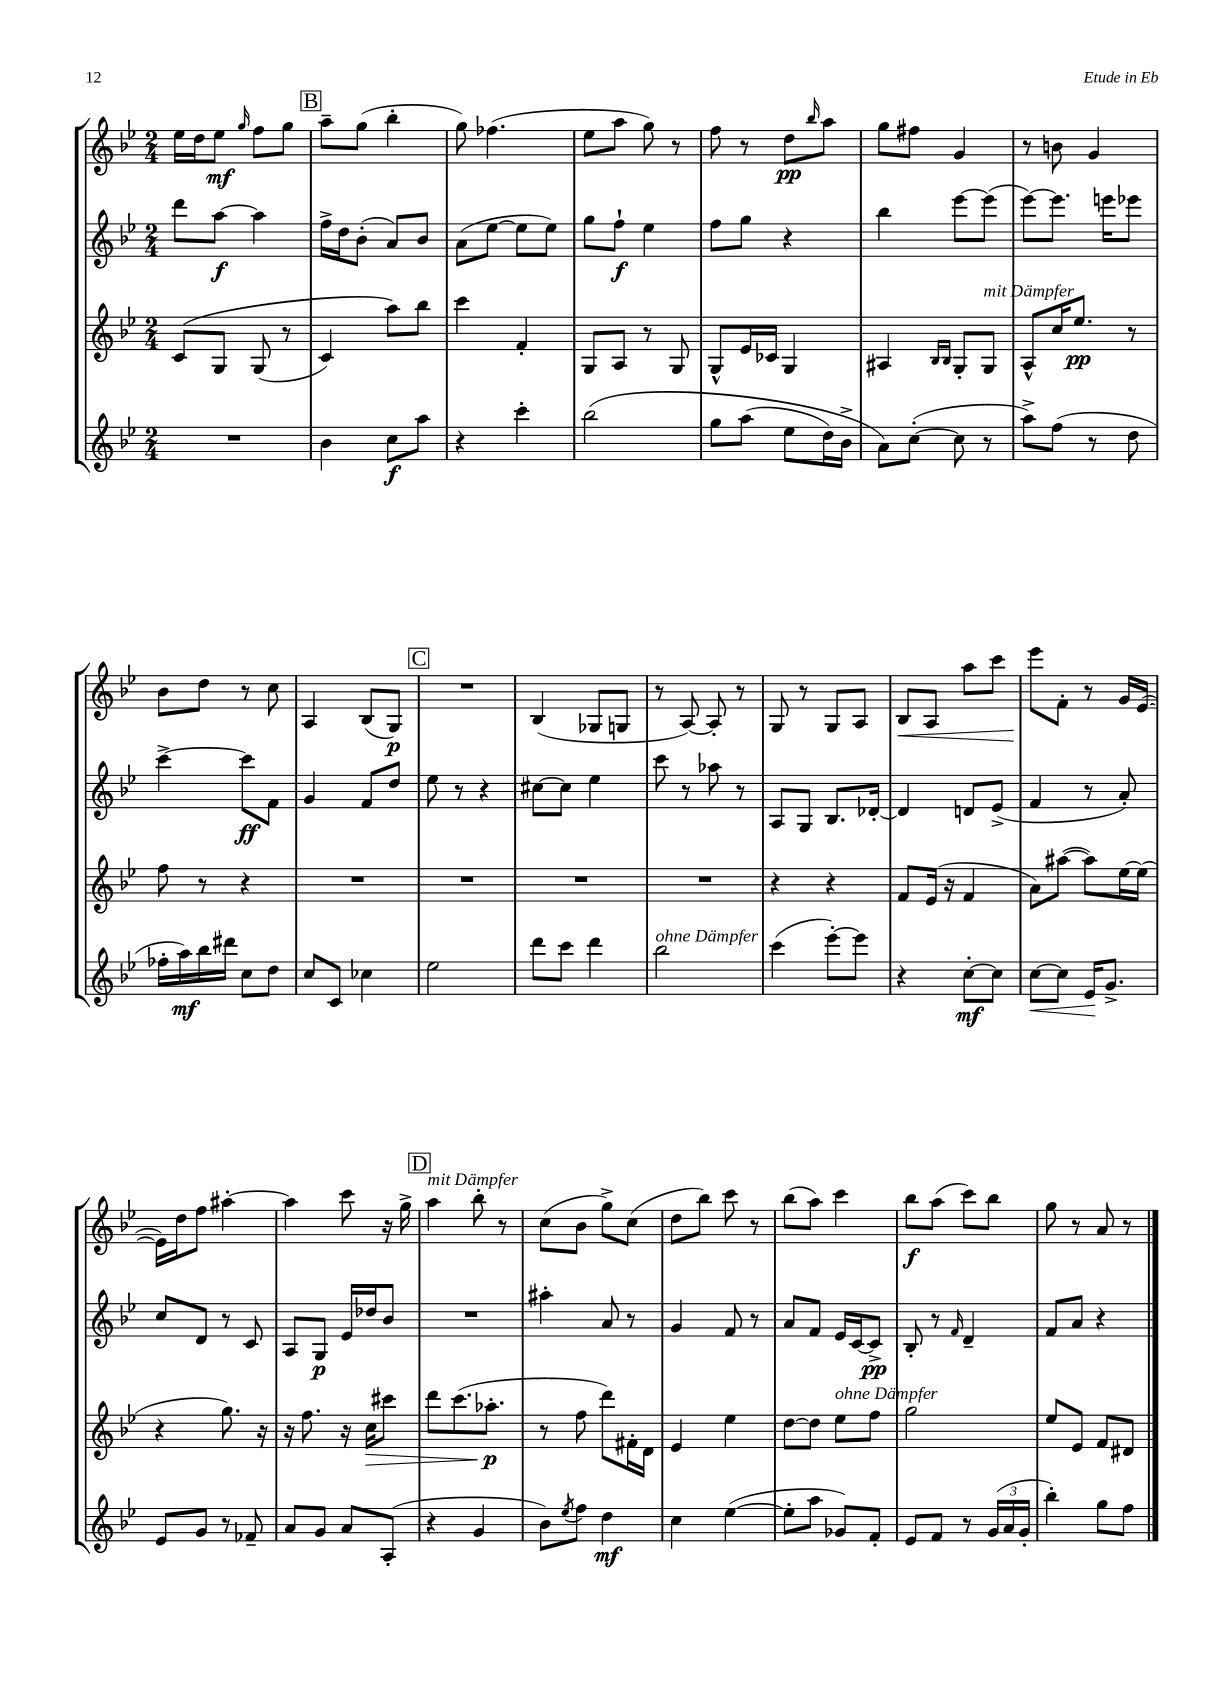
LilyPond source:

<<
\new StaffGroup <<
\new Staff = "s0" {
    \clef treble \key bes \major \numericTimeSignature \time 2/4
    ees''16 d''16 ees''8\mf \grace { g''16 } f''8 g''8 |
    \mark \markup { \box "B" } a''8-- g''8( bes''4-. |
    g''8) fes''4.( |
    ees''8 a''8 g''8) r8 |
    f''8 r8 d''8\pp \grace { bes''16 } a''8 |
    g''8 fis''8 g'4 |
    r8 b'8 g'4 |
    bes'8 d''8 r8 c''8 |
    a4 bes8( g8\p) |
    \mark \markup { \box "C" } R2 |
    bes4( ges8 g8 |
    r8 a8~) a8-. r8 |
    g8 r8 g8 a8 |
    bes8\< a8 a''8 c'''8 |
    ees'''8\! f'8-. r8 g'16 ees'16~( |
    ees'16) d''16 f''8 ais''4~-. |
    ais''4 c'''8 r16 g''16-> |
    \mark \markup { \box "D" } a''4^\markup { \italic "mit Dämpfer" } bes''8-. r8 |
    c''8( bes'8 g''8->) c''8( |
    d''8 bes''8) c'''8 r8 |
    bes''8( a''8) c'''4 |
    bes''8\f a''8( c'''8) bes''8 |
    g''8 r8 a'8 r8 \bar "|." |
}
\new Staff = "s1" {
    \clef treble \key bes \major \numericTimeSignature \time 2/4
    d'''8 a''8~\f a''4 |
    \mark \markup { \box "B" } f''16-> d''16 bes'8-.( a'8) bes'8 |
    a'8( ees''8~ ees''8 ees''8) |
    g''8 f''8-!\f ees''4 |
    f''8 g''8 r4 |
    bes''4 ees'''8~ ees'''8( |
    ees'''8~) ees'''8. e'''16 ees'''8 |
    c'''4~-> c'''8\ff f'8 |
    g'4 f'8 d''8 |
    \mark \markup { \box "C" } ees''8 r8 r4 |
    cis''8~ cis''8 ees''4 |
    c'''8 r8 aes''8 r8 |
    a8 g8 bes8. des'16~-. |
    des'4 d'8 ees'8->( |
    f'4 r8 a'8-.) |
    c''8 d'8 r8 c'8 |
    a8 g8\p ees'16 des''16 bes'8 |
    \mark \markup { \box "D" } R2 |
    ais''4-. a'8 r8 |
    g'4 f'8 r8 |
    a'8 f'8 ees'16 c'16~ c'8->\pp |
    bes8-. r8 \grace { f'16 } d'4-- |
    f'8 a'8 r4 \bar "|." |
}
\new Staff = "s2" {
    \clef treble \key bes \major \numericTimeSignature \time 2/4
    c'8\( g8 g8( r8 |
    \mark \markup { \box "B" } c'4) a''8\) bes''8 |
    c'''4 f'4-. |
    g8 a8 r8 g8 |
    g8-^ ees'16 ces'16 g4 |
    ais4 \grace { bes16 bes16 } g8-. g8^\markup { \italic "mit Dämpfer" } |
    a8-^ c''16 ees''8.\pp r8 |
    f''8 r8 r4 |
    R2 |
    \mark \markup { \box "C" } R2 |
    R2 |
    R2 |
    r4 r4 |
    f'8 ees'16( r16 f'4 |
    a'8) ais''8~( ais''8) ees''16~ ees''16( |
    r4 g''8.) r16 |
    r16 f''8. r16 c''16\> cis'''8 |
    \mark \markup { \box "D" } d'''8 c'''8.( aes''8.-.\p\! |
    r8 f''8 d'''8) fis'16-. d'16 |
    ees'4 ees''4 |
    d''8~ d''8 ees''8^\markup { \italic "ohne Dämpfer" } f''8 |
    g''2 |
    ees''8 ees'8 f'8 dis'8 \bar "|." |
}
\new Staff = "s3" {
    \clef treble \key bes \major \numericTimeSignature \time 2/4
    R2 |
    \mark \markup { \box "B" } bes'4 c''8\f a''8 |
    r4 c'''4-. |
    bes''2\( |
    g''8 a''8( ees''8 d''16) bes'16-> |
    a'8\) c''8~-.( c''8 r8 |
    a''8->) f''8( r8 d''8 |
    fes''16-. a''16\mf) bes''16 dis'''16 c''8 d''8 |
    c''8 c'8 ces''4 |
    \mark \markup { \box "C" } ees''2 |
    d'''8 c'''8 d'''4 |
    bes''2^\markup { \italic "ohne Dämpfer" } |
    c'''4( ees'''8~-.) ees'''8 |
    r4 c''8~-.\mf c''8 |
    c''8~\< c''8 ees'16\! g'8.-> |
    ees'8 g'8 r8 fes'8-- |
    a'8 g'8 a'8 a8-.( |
    \mark \markup { \box "D" } r4 g'4 |
    bes'8) \acciaccatura { ees''8 } f''8 d''4\mf |
    c''4 ees''4~( |
    ees''8-. a''8 ges'8) f'8-. |
    ees'8 f'8 r8 \tuplet 3/2 { g'16( a'16 g'16-. } |
    bes''4-.) g''8 f''8 \bar "|." |
}
>>
>>
\layout { \context { \Score \remove "Bar_number_engraver" } }
